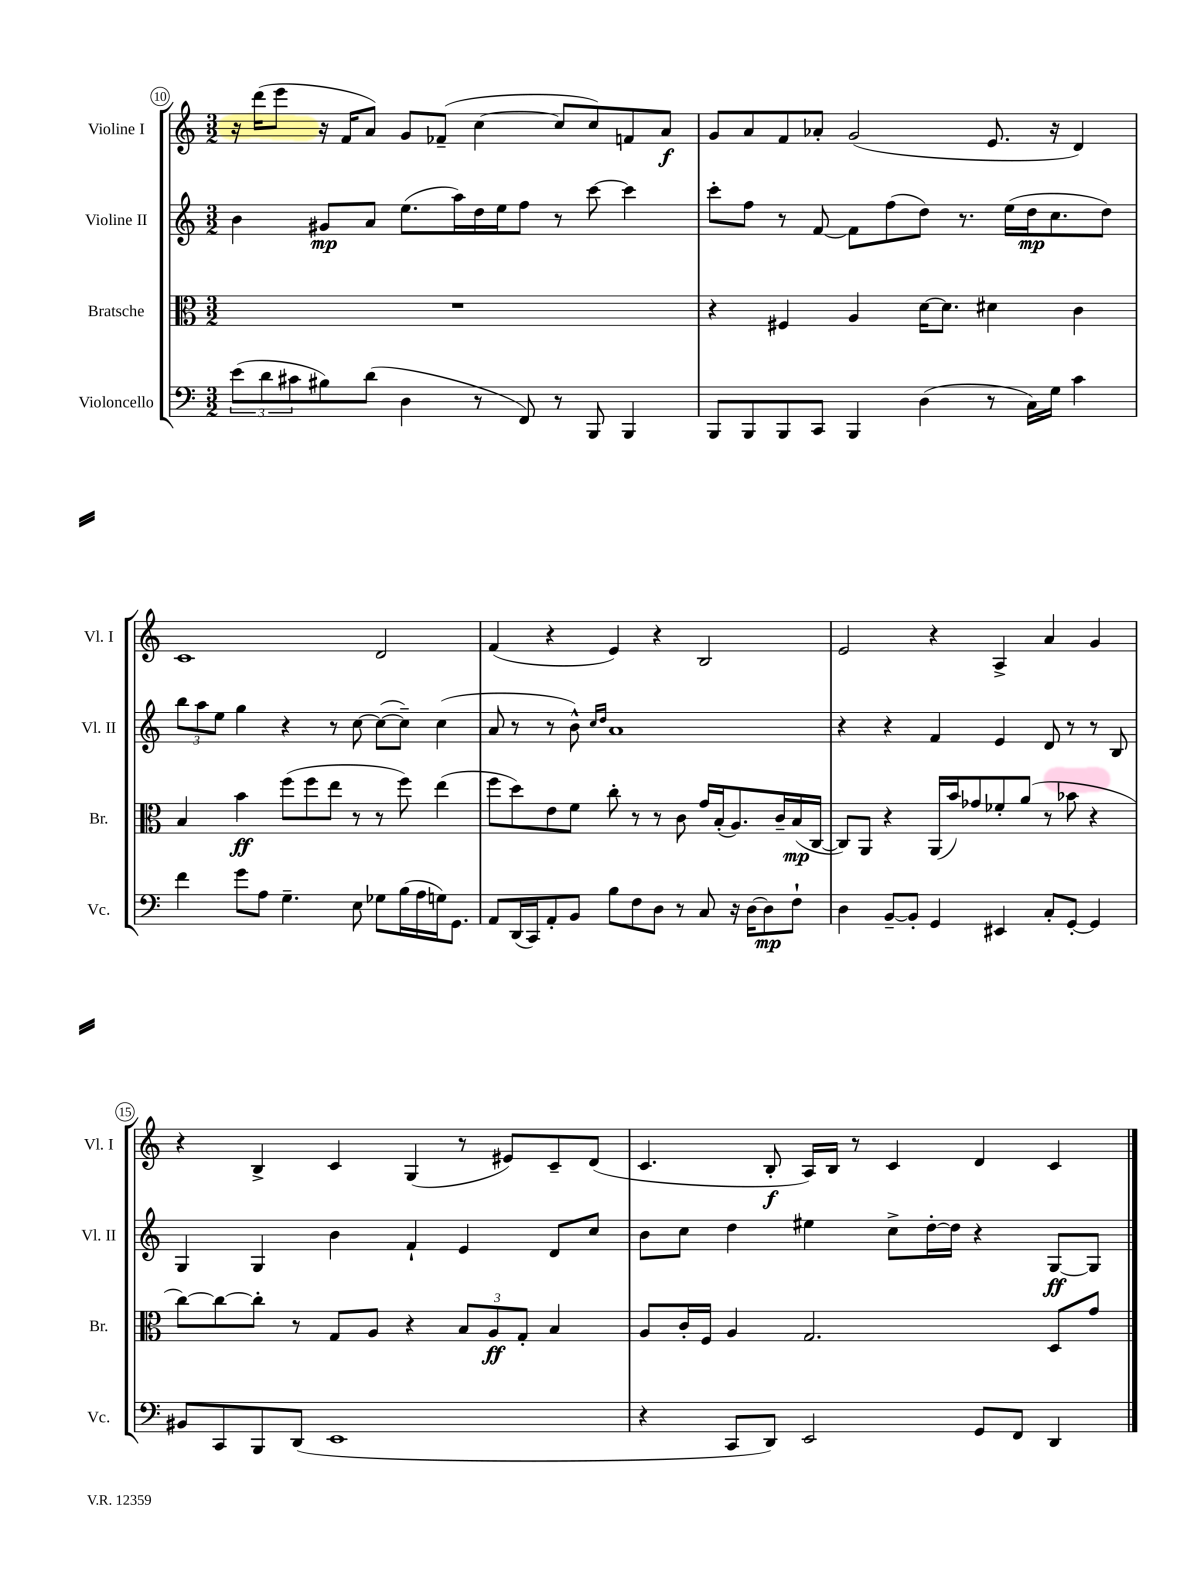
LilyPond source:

<<
\new StaffGroup <<
\new Staff = "s0" \with { instrumentName = "Violine I" shortInstrumentName = "Vl. I" } {
    \clef treble \key c \major \numericTimeSignature \time 3/2
    r16 d'''16( e'''8 r16 f'16 a'8) g'8 fes'8--( c''4~ c''8 c''8) f'8 a'8\f |
    g'8 a'8 f'8 aes'8-. g'2( e'8. r16 d'4) |
    c'1 d'2 |
    f'4( r4 e'4) r4 b2 |
    e'2 r4 a4-> a'4 g'4 |
    r4 b4-> c'4 g4( r8 eis'8) c'8-- d'8( |
    c'4. b8-.\f a16) b16 r8 c'4 d'4 c'4 \bar "|." |
}
\new Staff = "s1" \with { instrumentName = "Violine II" shortInstrumentName = "Vl. II" } {
    \clef treble \key c \major \numericTimeSignature \time 3/2
    b'4 gis'8\mp a'8 e''8.( a''16) d''16 e''16 f''8 r8 c'''8~ c'''4 |
    c'''8-. f''8 r8 f'8~ f'8 f''8( d''8) r8. e''16( d''16\mp c''8. d''8) |
    \tuplet 3/2 { b''8 a''8 e''8 } g''4 r4 r8 c''8~ c''8~( c''8--) c''4( |
    a'8 r8 r8 b'8-^) \grace { c''16 d''16 } a'1 |
    r4 r4 f'4 e'4 d'8 r8 r8 b8 |
    g4 g4 b'4 f'4-! e'4 d'8 c''8 |
    b'8 c''8 d''4 eis''4 c''8-> d''16~-. d''16 r4 g8~\ff g8 \bar "|." |
}
\new Staff = "s2" \with { instrumentName = "Bratsche" shortInstrumentName = "Br." } {
    \clef alto \key c \major \numericTimeSignature \time 3/2
    R1. |
    r4 fis4 a4 d'16~ d'8. dis'4 c'4 |
    b4 b'4\ff f''8( f''8 e''8 r8 r8 f''8) e''4( |
    f''8 d''8) e'8 f'8 c''8-. r8 r8 c'8 g'16 b16-.( a8.) c'16-- b16\mp( c16~ |
    c8) a,8 r4 a,16( b'16) ges'8 fes'8-. a'8( r8 bes'8 r4 |
    c''8~) c''8~ c''8-. r8 g8 a8 r4 \tuplet 3/2 { b8 a8\ff g8-. } b4 |
    a8 c'16-. f16 a4 g2. d8 g'8 \bar "|." |
}
\new Staff = "s3" \with { instrumentName = "Violoncello" shortInstrumentName = "Vc." } {
    \clef bass \key c \major \numericTimeSignature \time 3/2
    \tuplet 3/2 { e'8( d'8 cis'8 } bis8) d'8( d4 r8 f,8) r8 b,,8 b,,4 |
    b,,8 b,,8 b,,8 c,8 b,,4 d4( r8 c16) g16 c'4 |
    f'4 g'8 a8 g4.-- e8 ges8 b16( a16 g16) g,8. |
    a,8 d,16( c,16) a,8-. b,8 b8 f8 d8 r8 c8 r16 d16~ d8\mp f8-! |
    d4 b,8~-- b,8-. g,4 eis,4 c8-. g,8~-. g,4 |
    bis,8 c,8 b,,8 d,8( e,1 |
    r4 c,8 d,8) e,2 g,8 f,8 d,4 \bar "|." |
}
>>
>>
\layout { \context { \Score currentBarNumber = #10 \override BarNumber.break-visibility = ##(#f #t #t) barNumberVisibility = #(every-nth-bar-number-visible 5) \override BarNumber.stencil = #(make-stencil-circler 0.1 0.3 ly:text-interface::print) } }
